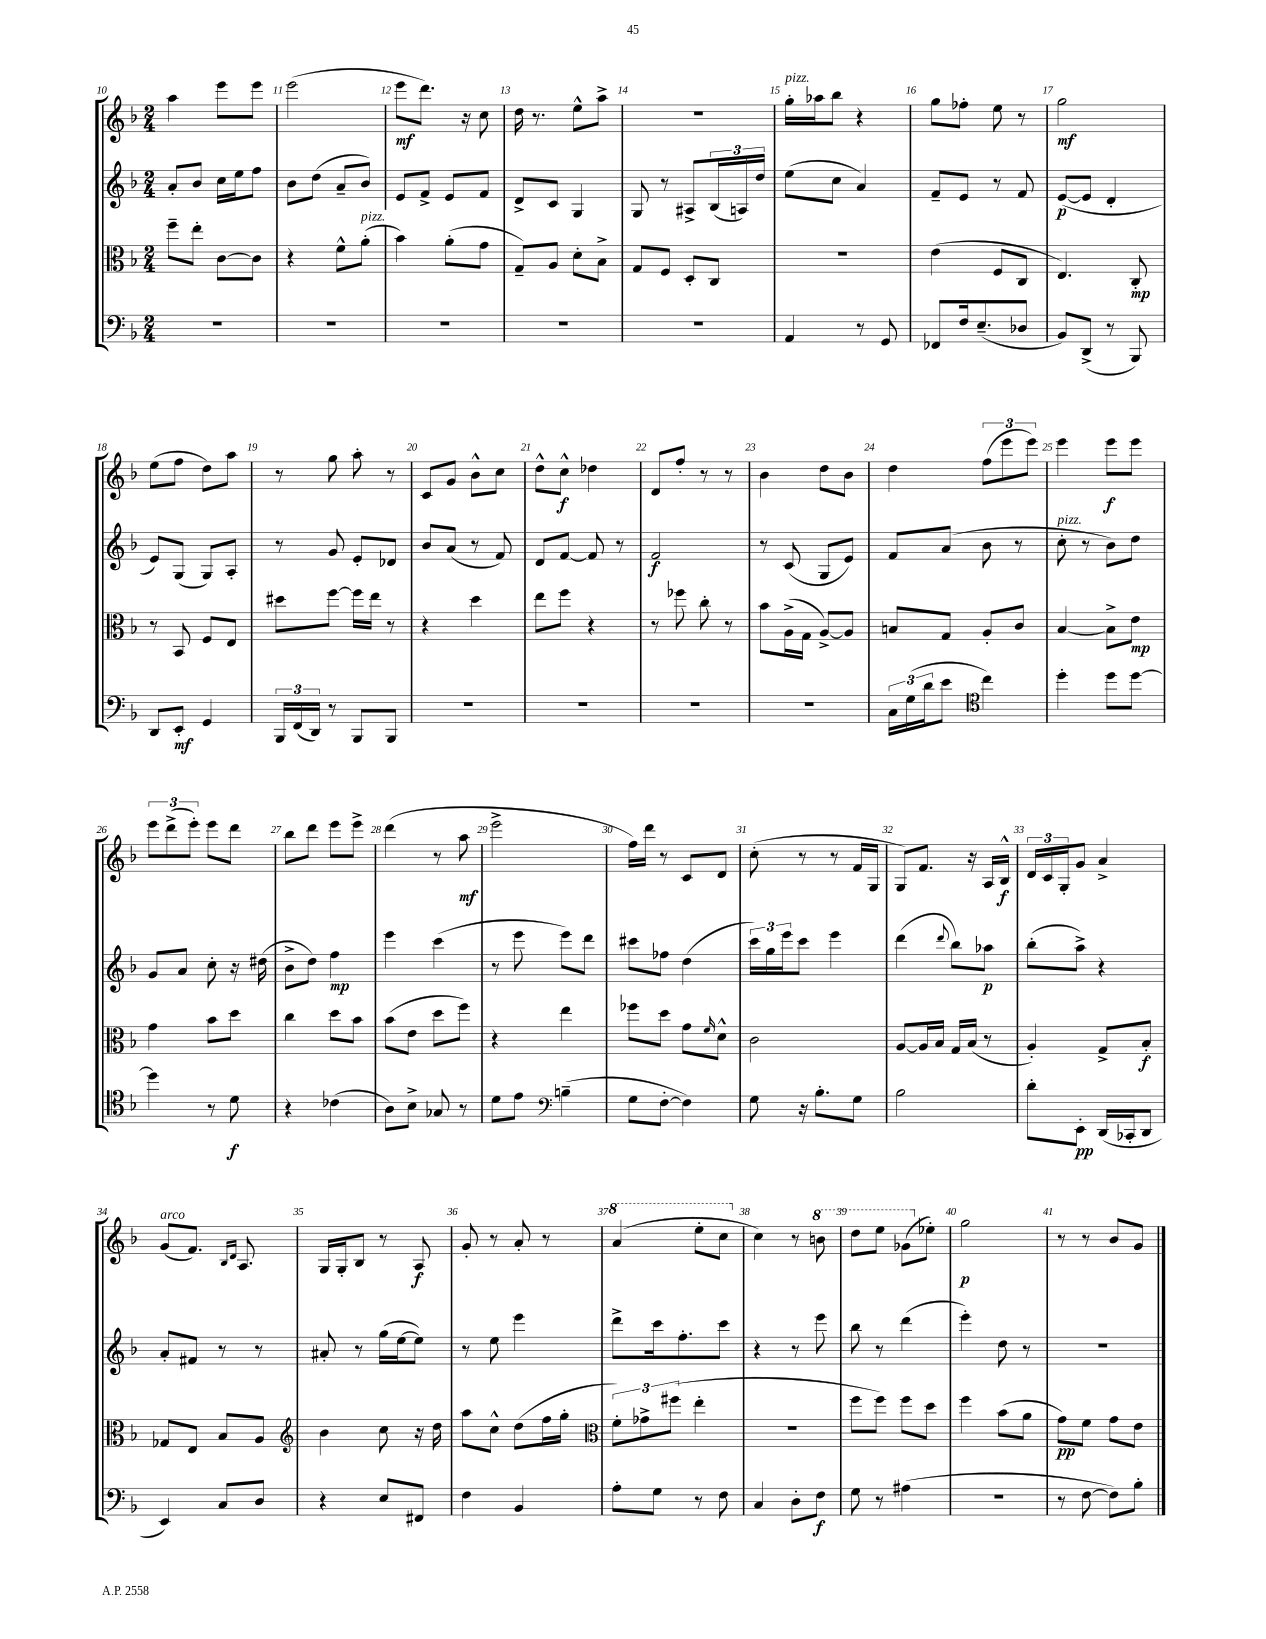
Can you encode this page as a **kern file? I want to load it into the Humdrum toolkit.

**kern	**kern	**kern	**kern
*staff4	*staff3	*staff2	*staff1
*clefF4	*clefC3	*clefG2	*clefG2
*k[b-]	*k[b-]	*k[b-]	*k[b-]
*M2/4	*M2/4	*M2/4	*M2/4
2r	8ff~\L	8a'/L	4aa\
.	8ee'\J	8b-/J	.
.	[8c\L	16cc\LL	8eee\L
.	.	16ee\J	.
.	8c\]J	8ff\J	8eee\J
=	=	=	=
2r	4r	8b-\L	(2eee\
.	.	(8dd\J	.
.	8f^^\L	8a~/L	.
.	(8a'\J	8b-/J)	.
=	=	=	=
2r	4b-\)	8e/L	8eee\L
.	.	8f^/J	8.ddd\J)
.	(8a'\L	8e/L	.
.	.	.	16r
.	8g\J	8f/J	8cc\
=	=	=	=
2r	8G~/L)	8d^/L	16dd\
.	.	.	8.r
.	8A/J	8c/J	.
.	8d'\L	4G/	8ee^^\L
.	8B-^\J	.	8aa^\J
=	=	=	=
2r	8G/L	8G/	2r
.	8F/J	8r	.
.	8D'/L	8A#^/L	.
.	8C/J	(24B-/L	.
.	.	24A/)	.
.	.	24dd/JJ	.
=	=	=	=
4AA/	2r	(8ee\L	16gg'\LL
.	.	.	16aa-\J
.	.	8cc\J	8bb-\J
8r	.	4a/)	4r
8GG/	.	.	.
=	=	=	=
8FF-/L	(4e\	8f~/L	8gg\L
16F/k	.	8e/J	8ff-'\J
(8.E~/	.	.	.
.	8F/L	8r	8ee\
8D-/J	8C/J	8f/	8r
=	=	=	=
8BB-/L)	4.E/)	([8e/L	2gg\
(8DD^/J	.	8e/]J	.
8r	.	4d'/	.
8BBB-/)	8C'/	.	.
=	=	=	=
8DD/L	8r	8e/L)	(8ee\L
8EE'/J	8BB-/	(8G/J	8ff\J
4GG/	8F/L	8G/L)	8dd\L)
.	8E/J	8A'/J	8aa\J
=	=	=	=
24BBB-/LL	8dd#\L	8r	8r
(24FF/	.	.	.
24DD/JJ)	.	.	.
8r	[8ff\J	8g/	8gg\
8BBB-/L	16ff\]LL	8e'/L	8aa'\
.	16ee\JJ	.	.
8BBB-/J	8r	8d-/J	8r
=	=	=	=
2r	4r	8b-/L	8c/L
.	.	(8a/J	8g/J
.	4dd\	8r	8b-^^\L
.	.	8f/)	8cc\J
=	=	=	=
2r	8ee\L	8d/L	8dd^^\L
.	8ff\J	[8f/J	8cc^^\J
.	4r	8f/]	4dd-\
.	.	8r	.
=	=	=	=
2r	8r	2f/	8d/L
.	8ff-\	.	8ff'/J
.	8cc'\	.	8r
.	8r	.	8r
=	=	=	=
2r	8b-\L	8r	4b-\
.	(16A^\L	(8c/	.
.	16G\JJ	.	.
.	[8A^/L)	8G/L	8dd\L
.	8A/]J	8e/J)	8b-\J
=	=	=	=
24C\LL	8B/L	8f/L	4dd\
(24G\	.	.	.
24d\J	.	.	.
8e\J	8G/J	(8a/J	.
*clefC4	*	*	*
4cc\)	8A'/L	8b-\	(12ff\L
.	.	.	12eee\
.	8c/J	8r	.
.	.	.	12eee\J)
=	=	=	=
4dd'\	[4B-/	8cc'\	4eee\
.	.	8r	.
8dd\L	8B-^\]L	8b-\L)	8eee\L
[8dd\J	8e\J	8dd\J	8eee\J
=	=	=	=
4dd\]	4g\	8g/L	12eee\L
.	.	.	(12ddd^\
.	.	8a/J	.
.	.	.	12eee'\J)
8r	8b-\L	8cc'\	8eee\L
8d\	8dd\J	16r	8ddd\J
.	.	(16dd#\	.
=	=	=	=
4r	4cc\	8b-^\L	8bb-\L
.	.	8dd\J)	8ddd\J
(4c-\	8dd\L	4ff\	8eee\L
.	8b-\J	.	8eee^\J
=	=	=	=
8A\L)	(8b-\L	4eee\	(4ddd\
8B-^\J	8e\J	.	.
8G-/	8dd\L	(4ccc\	8r
8r	8ff\J)	.	8aa\
=	=	=	=
8d\L	4r	8r	2eee^\
8e\J	.	8eee\	.
*clefF4	*	*	*
(4B~\	4ee\	8eee\L)	.
.	.	8ddd\J	.
=	=	=	=
8G\L	8ff-\L	8ccc#\L	16ff\LL)
.	.	.	16ddd\JJ
[8F'\J	8dd\J	8ff-\J	8r
4F\])	8g\L	(4dd\	8c/L
.	16qqf/	.	.
.	8d^^\J	.	8d/J
=	=	=	=
8G\	2c\	24ccc\LL)	(8cc'\
.	.	24gg\	.
.	.	24eee\J	.
16r	.	8ccc\J	8r
8.B-'\L	.	.	.
.	.	4eee\	8r
8G\J	.	.	16f/LL
.	.	.	16G/JJ
=	=	=	=
2B-\	[8A/L	(4ddd\	8G/L)
.	16A/]L	.	8.f/J
.	16B-/JJ	.	.
.	.	8qqddd/	.
.	16G/LL	8bb-\L)	.
.	(16B-/JJ	.	16r
.	8r	8aa-\J	16A/LL
.	.	.	16B-^^/JJ
=	=	=	=
8d'\L	4A'/)	(8bb-'\L	24d/LL
.	.	.	24c/
.	.	.	24G'/J
8EE'\J	.	8aa^\J)	8g/J
(16DD/LL	8G^/L	4r	4a^/
16CC-'/J	.	.	.
8DD/J	8B-'/J	.	.
=	=	=	=
4EE/)	8G-/L	8a'/L	(8g/L
.	8E/J	8f#/J	8.f/J)
8C/L	8B-/L	8r	.
.	.	.	16qqB-/LL
.	.	.	16qqd/JJ
.	.	.	8.A/
8D/J	8A/J	8r	.
=	=	=	=
*	*clefG2	*	*
4r	4b-\	8a#'/	16G/LL
.	.	.	16G'/J
.	.	8r	8B-/J
8E/L	8cc\	(16gg\LL	8r
.	.	[16ee\J	.
8FF#/J	16r	8ee\]J)	8A/
.	16dd\	.	.
=	=	=	=
4F\	8aa\L	8r	8g'/
.	8cc^^\J	8ee\	8r
4BB-/	(8dd\L	4eee\	8a'/
.	16ff\L	.	8r
.	16gg'\JJ	.	.
=	=	=	=
*	*clefC3	*	*
8A'\L	12f'\L)	8ddd^\L	(4aa/
.	12g-^\	.	.
8G\J	.	16ccc\k	.
.	(12ff#\J	.	.
.	.	8.ff'\	.
8r	4ee'\	.	8eee'\L
8F\	.	8ccc\J	8ccc\J
=	=	=	=
4C/	2r	4r	4cc\)
8D'\L	.	8r	8r
8F\J	.	8eee\	8bb\
=	=	=	=
8G\	8ff\L	8bb-\	8ddd\L
8r	8ff\J)	8r	8eee\J
(4A#\	8ff\L	(4ddd\	(8gg-\L
.	8dd\J	.	8ee-'\J)
=	=	=	=
2r	4ff\	4eee'\)	2gg\
.	(8b-\L	8dd\	.
.	8a\J	8r	.
=	=	=	=
8r	8g\L)	2r	8r
[8F\	8f\J	.	8r
8F\]L)	8g\L	.	8b-/L
8B-'\J	8e\J	.	8g/J
==	==	==	==
*-	*-	*-	*-
